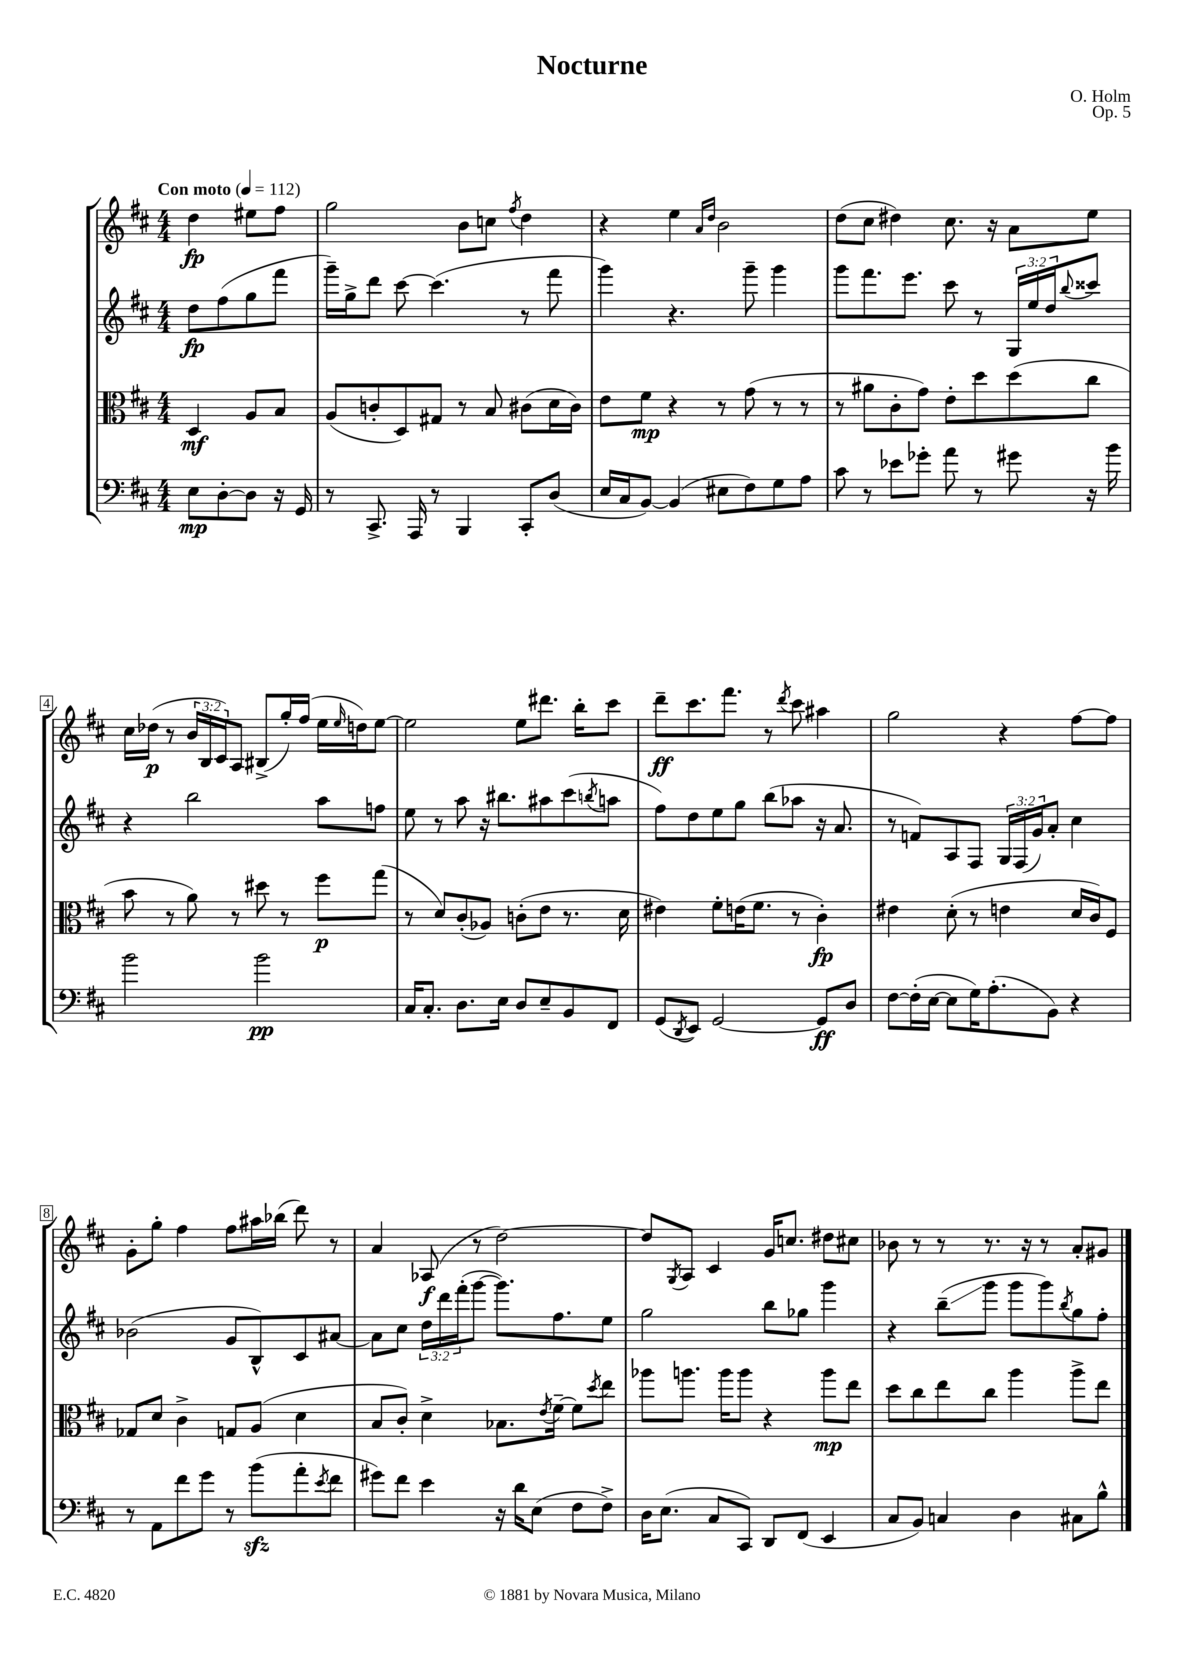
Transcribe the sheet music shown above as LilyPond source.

\header { title = "Nocturne" composer = "O. Holm" opus = "Op. 5" }
<<
\new StaffGroup <<
\new Staff = "s0" {
    \clef treble \key d \major \numericTimeSignature \time 4/4 \override Staff.TupletNumber.text = #tuplet-number::calc-fraction-text \partial 2 \tempo "Con moto" 4 = 112
    d''4\fp eis''8 fis''8 |
    g''2 b'8 c''8 \acciaccatura { fis''8 } d''4 |
    r4 e''4 \grace { a'16 d''16 } b'2 |
    d''8( cis''8 dis''4) cis''8. r16 a'8 e''8 |
    cis''16 des''16\p( r8 \tuplet 3/2 { b'16 b16 cis'16) } a8 bis8->( g''16-.) fis''16( e''16 \grace { e''16 } d''16) e''8~ |
    e''2 e''8 dis'''8. b''16-. cis'''8 |
    d'''8--\ff cis'''8. fis'''8. r8 \acciaccatura { d'''8 } cis'''8 ais''4 |
    g''2 r4 fis''8~ fis''8 |
    g'8-. g''8-. fis''4 fis''8 ais''16 bes''16( d'''8) r8 |
    a'4 aes8\f( r8 d''2~) |
    d''8 \acciaccatura { g8 } a8 cis'4 g'16 c''8. dis''8 cis''8 |
    bes'8 r8 r8 r8. r16 r8 a'8-. gis'8 \bar "|." |
}
\new Staff = "s1" {
    \clef treble \key d \major \numericTimeSignature \time 4/4 \override Staff.TupletNumber.text = #tuplet-number::calc-fraction-text \partial 2
    d''8\fp fis''8( g''8 fis'''8 |
    g'''16--) g''16-> d'''8 cis'''8~ cis'''4.( r8 fis'''8 |
    g'''4) r4. g'''8-- g'''4 |
    g'''8 fis'''8. e'''8. cis'''8 r8 \tuplet 3/2 { g16 e''16 d''16 } \appoggiatura { b''8 } cisis'''8 |
    r4 b''2 a''8 f''8 |
    e''8 r8 a''8 r16 bis''8. ais''8 cis'''8( \acciaccatura { b''8 } a''8 |
    fis''8) d''8 e''8 g''8 b''8( aes''8 r16 a'8. |
    r8 f'8) a8 fis8 \tuplet 3/2 { g16 fis16( g'16) } a'8-. cis''4 |
    bes'2( g'8 b8-^) cis'8 ais'8~ |
    ais'8 cis''8 \tuplet 3/2 { d''16 d'''16 fis'''16-.( } g'''8~ g'''8.) fis''8. e''8 |
    g''2 b''8 ges''8 g'''4 |
    r4 b''8--\glissando( g'''8 g'''8 g'''8) \acciaccatura { b''8 } g''8 fis''8-. \bar "|." |
}
\new Staff = "s2" {
    \clef alto \key d \major \numericTimeSignature \time 4/4 \partial 2
    d4\mf a8 b8 |
    a8( c'8-. d8) gis8 r8 b8 cis'8( d'16 cis'16) |
    e'8 fis'8\mp r4 r8 g'8( r8 r8 |
    r8 ais'8 cis'8-. g'8) e'8-. d''8 d''8( cis''8 |
    b'8 r8 a'8) r8 dis''8 r8 fis''8\p g''8( |
    r8 d'8) cis'8-.( aes8) c'8-.( e'8 r8. d'16 |
    eis'4) fis'8-. e'16( fis'8. r8 cis'4-.\fp) |
    eis'4 d'8-.( r8 e'4 d'16 cis'16) fis8 |
    ges8 d'8 cis'4-> g8 a8( d'4 |
    b8 cis'8-.) d'4-> bes8. \acciaccatura { e'8 } fis'16~-- fis'8 \acciaccatura { d''8 } e''8 |
    aes''8 a''8. a''16 a''8 r4 a''8\mp e''8 |
    d''8 cis''8 e''8 cis''8 a''4 a''8-> e''8 \bar "|." |
}
\new Staff = "s3" {
    \clef bass \key d \major \numericTimeSignature \time 4/4 \partial 2
    e8\mp d8~-. d8 r16 g,16 |
    r8 cis,8.-> a,,16 r8 b,,4 cis,8-. d8( |
    e16 cis16 b,8~) b,4( eis8 fis8) g8 a8 |
    cis'8 r8 ees'8 ges'8-. a'8 r8 gis'8 r16 b'16 |
    b'2 b'2\pp |
    cis16 cis8.-. d8. e16 d8 e8-- b,8 fis,8 |
    g,8( \acciaccatura { d,8 } e,8) g,2~ g,8\ff d8 |
    fis8~ fis16-.( e16~ e8 g16) a8.-.( b,8) r4 |
    r8 a,8 fis'8 g'8 r8 b'8\sfz( a'8-. \acciaccatura { e'8 } fis'8 |
    gis'8) fis'8 e'4 r16 d'16 e8( fis8 fis8->) |
    d16 e8.( cis8 cis,8) d,8 fis,8( e,4 |
    cis8 b,8) c4 d4 cis8 b8-^ \bar "|." |
}
>>
>>
\layout { \context { \Score \override BarNumber.stencil = #(make-stencil-boxer 0.1 0.3 ly:text-interface::print) } }
